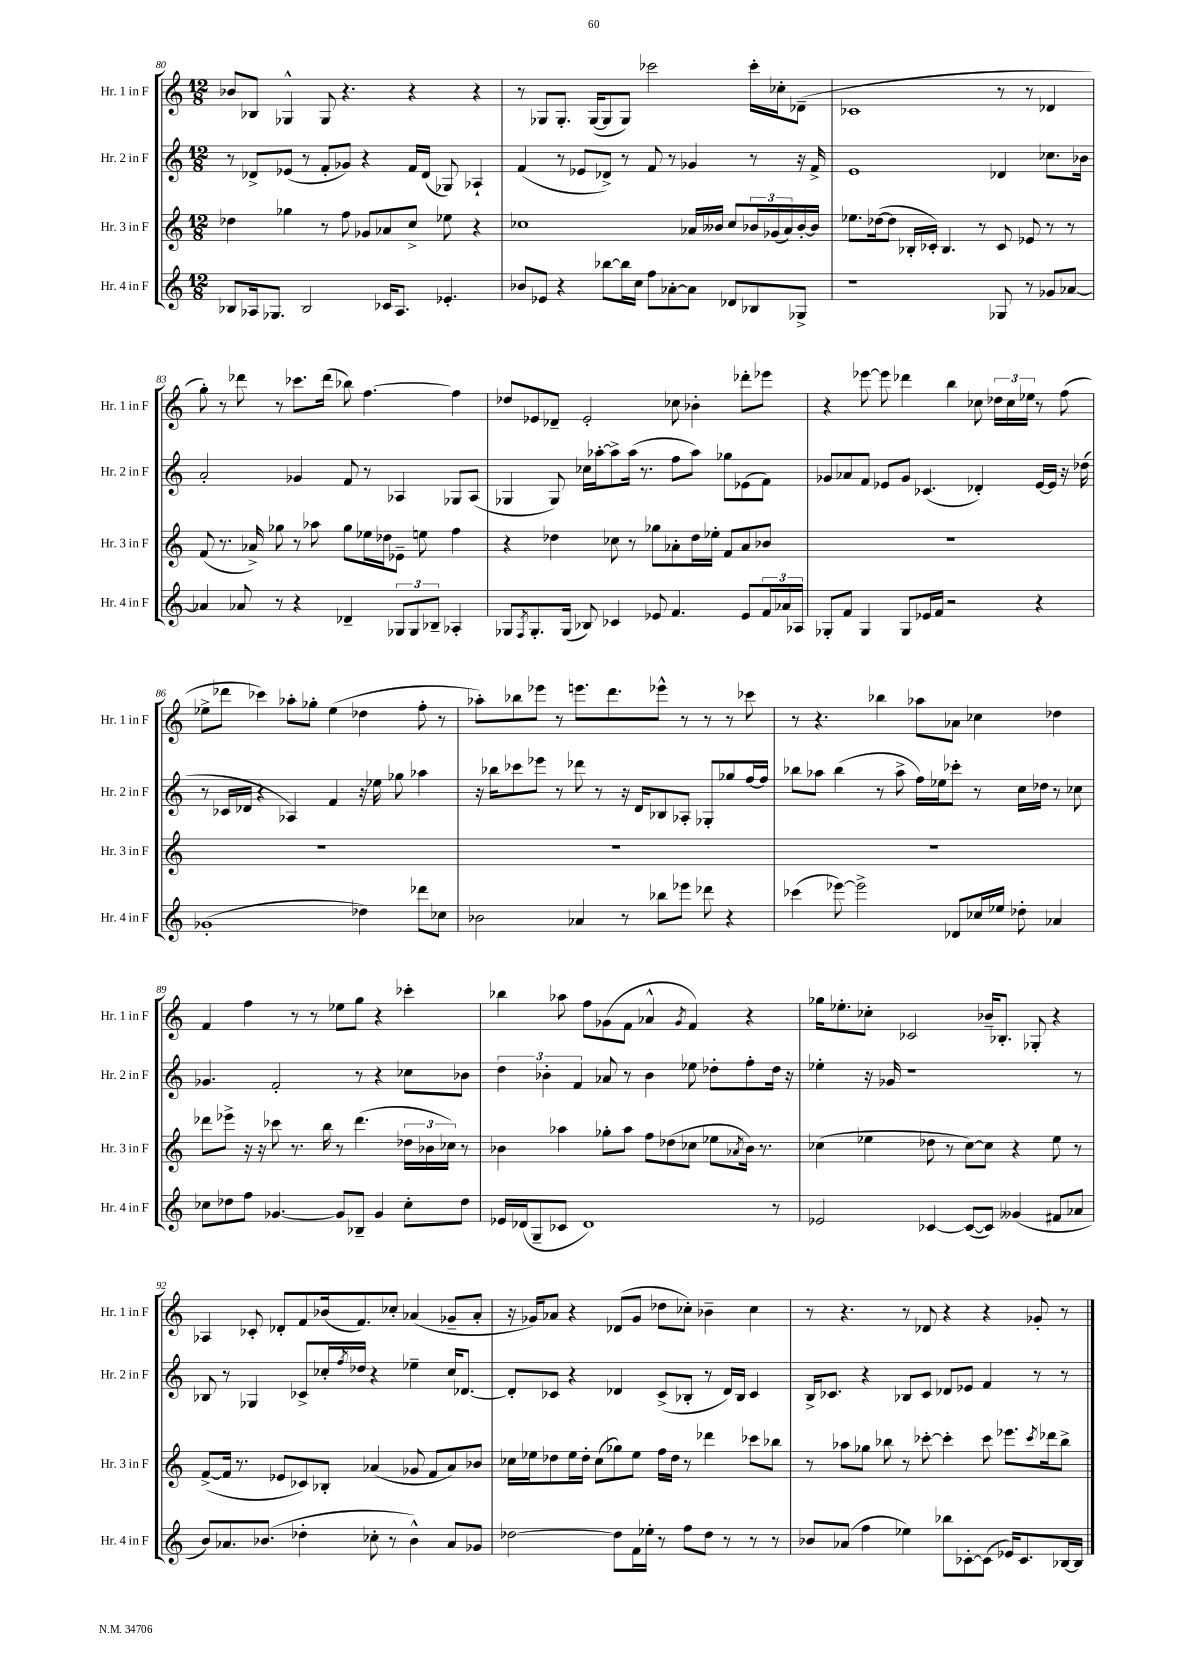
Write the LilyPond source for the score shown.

<<
\new StaffGroup <<
\new Staff = "s0" \with { instrumentName = "Hr. 1 in F" shortInstrumentName = "Hr. 1 in F" } {
    \clef treble \key c \major \numericTimeSignature \time 12/8
    bes'8 bes8 ges4-^ ges8 r4. r4 r4 |
    r8 ges8 ges8.-. ges16~( ges8 ges8) ces'''2 ces'''16-. ces''16-. des'8--( |
    ces'1 r8 r8 des'4 |
    g''8-.) r8 des'''8 r8 ces'''8. des'''16( bes''8) f''4.~ f''4 |
    des''8 ees'8 des'8-- ees'2-. ces''8 bes'4-. des'''8-. ees'''8 |
    r4 ees'''8~ ees'''8 des'''4 b''4 ces''8 \tuplet 3/2 { des''16 ces''16 ees''16 } r8 f''8( |
    ees''8-> des'''8 ces'''4) aes''8-. ges''8-. ees''4( des''4 f''8-. r8 |
    aes''8-.) bes''8 ees'''8 r8 e'''8. d'''8. ees'''8-^ r8 r8 r8 ces'''8 |
    r8 r4. bes''4 aes''8 aes'8 ces''4 des''4 |
    f'4 f''4 r8 r8 ees''8 g''8 r4 ces'''4-. |
    bes''4 aes''8 f''8 ges'8( f'8 aes'4-^ \acciaccatura { ges'8 } f'4) r4 |
    ges''16 ees''8.-. ces''8-. ces'2 bes'16-- bes8.-. ges8-. r4 |
    aes4 ces'8-. des'8-. f'8 bes'16( f'8.) ces''8-. aes'4( ges'8-- aes'8-. |
    r16 ges'16) aes'8 r4 des'8( ges'8 des''8 ces''8-.) bes'4-- ces''4 |
    r8 r4. r8 des'8 r4 r4 ges'8-. r8 \bar "|." |
}
\new Staff = "s1" \with { instrumentName = "Hr. 2 in F" shortInstrumentName = "Hr. 2 in F" } {
    \clef treble \key c \major \numericTimeSignature \time 12/8
    r8 des'8-> ees'8( r8 f'8-. ges'8) r4 f'16 des'16( ges8) aes4-! |
    f'4( r8 ees'8 des'8->) r8 f'8 r8 ges'4 r8 r16 f'16-> |
    e'1 des'4 ces''8. bes'16 |
    a'2-. ges'4 f'8 r8 aes4 ges8 aes8( |
    ges4 ges8) ces''16 aes''16~-. aes''8-> aes''16( r8. f''8 aes''8) ges''8 ees'8( f'8) |
    ges'8 aes'8 f'8 ees'8 ges'8 ces'4.( des'4-.) ees'16~ ees'16 r16 des''16( |
    r8 ces'16 des'16 r4 aes4) f'4 r16 ees''16 ges''8 aes''4 |
    r16 bes''16 ces'''8 ees'''8 r8 des'''8 r8 r16 d'16 bes8 aes8-. ges8-. ges''8 f''16~ f''16 |
    bes''8 aes''8 bes''4( r8 aes''8-> f''16) ees''16 ces'''8-. r8 c''16 des''16 r8 ces''8 |
    ges'4. f'2-. r8 r4 ces''8 bes'8 |
    \tuplet 3/2 { d''4 bes'4-. f'4 } aes'8 r8 bes'4 ees''8 des''8-. f''8-. des''16 r16 |
    ees''4-. r16 ges'16 r1 r8 |
    bes8 r8 ges4 ces'8-> ces''16-. \acciaccatura { f''8 } des''16 r4 ees''4-- ces''16 des'8.~ |
    des'8-. ces'8 r4 des'4 ces'8->( bes8-. r8 des'16) bes16 ces'4 |
    b16-> ces'8. r4 bes8 ces'8 des'8 ees'8 f'4 r8 r8 \bar "|." |
}
\new Staff = "s2" \with { instrumentName = "Hr. 3 in F" shortInstrumentName = "Hr. 3 in F" } {
    \clef treble \key c \major \numericTimeSignature \time 12/8
    des''4 ges''4 r8 f''8 ges'8 aes'8 c''8-> ees''8 r4 |
    ces''1 aes'16 beses'16 ces''8 \tuplet 3/2 { bes'16 ges'16( aes'16) } bes'16~-. bes'16 |
    ees''8. des''16~( des''8 bes16-. ces'16-.) bes4. r8 ces'8 ees'8 r8 r8 |
    f'8( r8. aes'16->) ges''8 r8 aes''8 ges''8 ees''16 des''16 ees'8-- e''8 f''4 |
    r4 des''4 ces''8 r8 ges''8 aes'8-. des''16 ees''16-. f'8 aes'8 bes'8 |
    R1. |
    R1. |
    R1. |
    R1. |
    des'''8 ees'''8-> r16 r16 ces'''8 r8. b''16 r8 des'''4.( \tuplet 3/2 { des''16 bes'16 ces''16) } r8 |
    bes'4 aes''4 ges''8-. aes''8 f''8 des''8( ces''8 ees''8 \acciaccatura { aes'8 } bes'16) r8. |
    ces''4( ees''4 des''8 r8 ces''8~) ces''8 r4 ees''8 r8 |
    f'8~->( f'16 r8. ees'8 ces'8) bes8-. aes'4( ges'8 f'8 aes'8) bes'8 |
    ces''16 ees''16 des''8 ees''16 des''16-. ces''8( ges''8) ees''8 f''16 des''16 r8 des'''4 ces'''8 bes''8 |
    r8 aes''8 ges''8 bes''8 r8 ces'''8~-. ces'''4-. ces'''8 ees'''8. \acciaccatura { ces'''8 } des'''16 bes''8-> \bar "|." |
}
\new Staff = "s3" \with { instrumentName = "Hr. 4 in F" shortInstrumentName = "Hr. 4 in F" } {
    \clef treble \key c \major \numericTimeSignature \time 12/8
    bes8 aes16 ges8. bes2 ces'16 aes8. ees'4.-. |
    bes'8 ees'8 r4 bes''8~ bes''16 c''16 f''8 aes'8~-. aes'8 des'8 bes8 ges8-> |
    r1 ges8 r8 ges'8 aes'8~ |
    aes'4 aes'8 r8 r4 des'4-- \tuplet 3/2 { ges8 ges8 bes8-- } aes4-. |
    ges8 \acciaccatura { f8 } ges8.-. ges16( bes8) ces'4 ees'8 f'4. ees'8 \tuplet 3/2 { f'16 aes'16 aes16 } |
    ges8-. f'8 ges4 ges8 ees'16 f'16 r2 r4 |
    ges'1-.( des''4) des'''8 ces''8 |
    bes'2 aes'4 r8 bes''8 ees'''8 des'''8 r4 |
    ces'''4( ees'''8~) ees'''2-> des'8 ces''16 ees''16 des''8-. aes'4 |
    ces''8 des''8 f''8 ges'4.~ ges'8 bes8-- ges'4 ces''8-. des''8 |
    ees'16 des'16( g8-- ces'8 des'1) r8 |
    ees'2 ces'4~ ces'8~( ces'8) geses'4( fis'8 aes'8 |
    b'8) aes'8. bes'8.( des''4-. ces''8-. r8 bes'4-^) aes'8 ges'8 |
    des''2~ des''8 f'16 ees''16-. r8 f''8 des''8 r8 r8 r8 |
    bes'8 aes'8( f''4 ees''4) bes''8 ces'8~-. ces'8( ees'16) ces'8. bes16~ bes16 \bar "|." |
}
>>
>>
\layout { \context { \Score currentBarNumber = #80 } }
